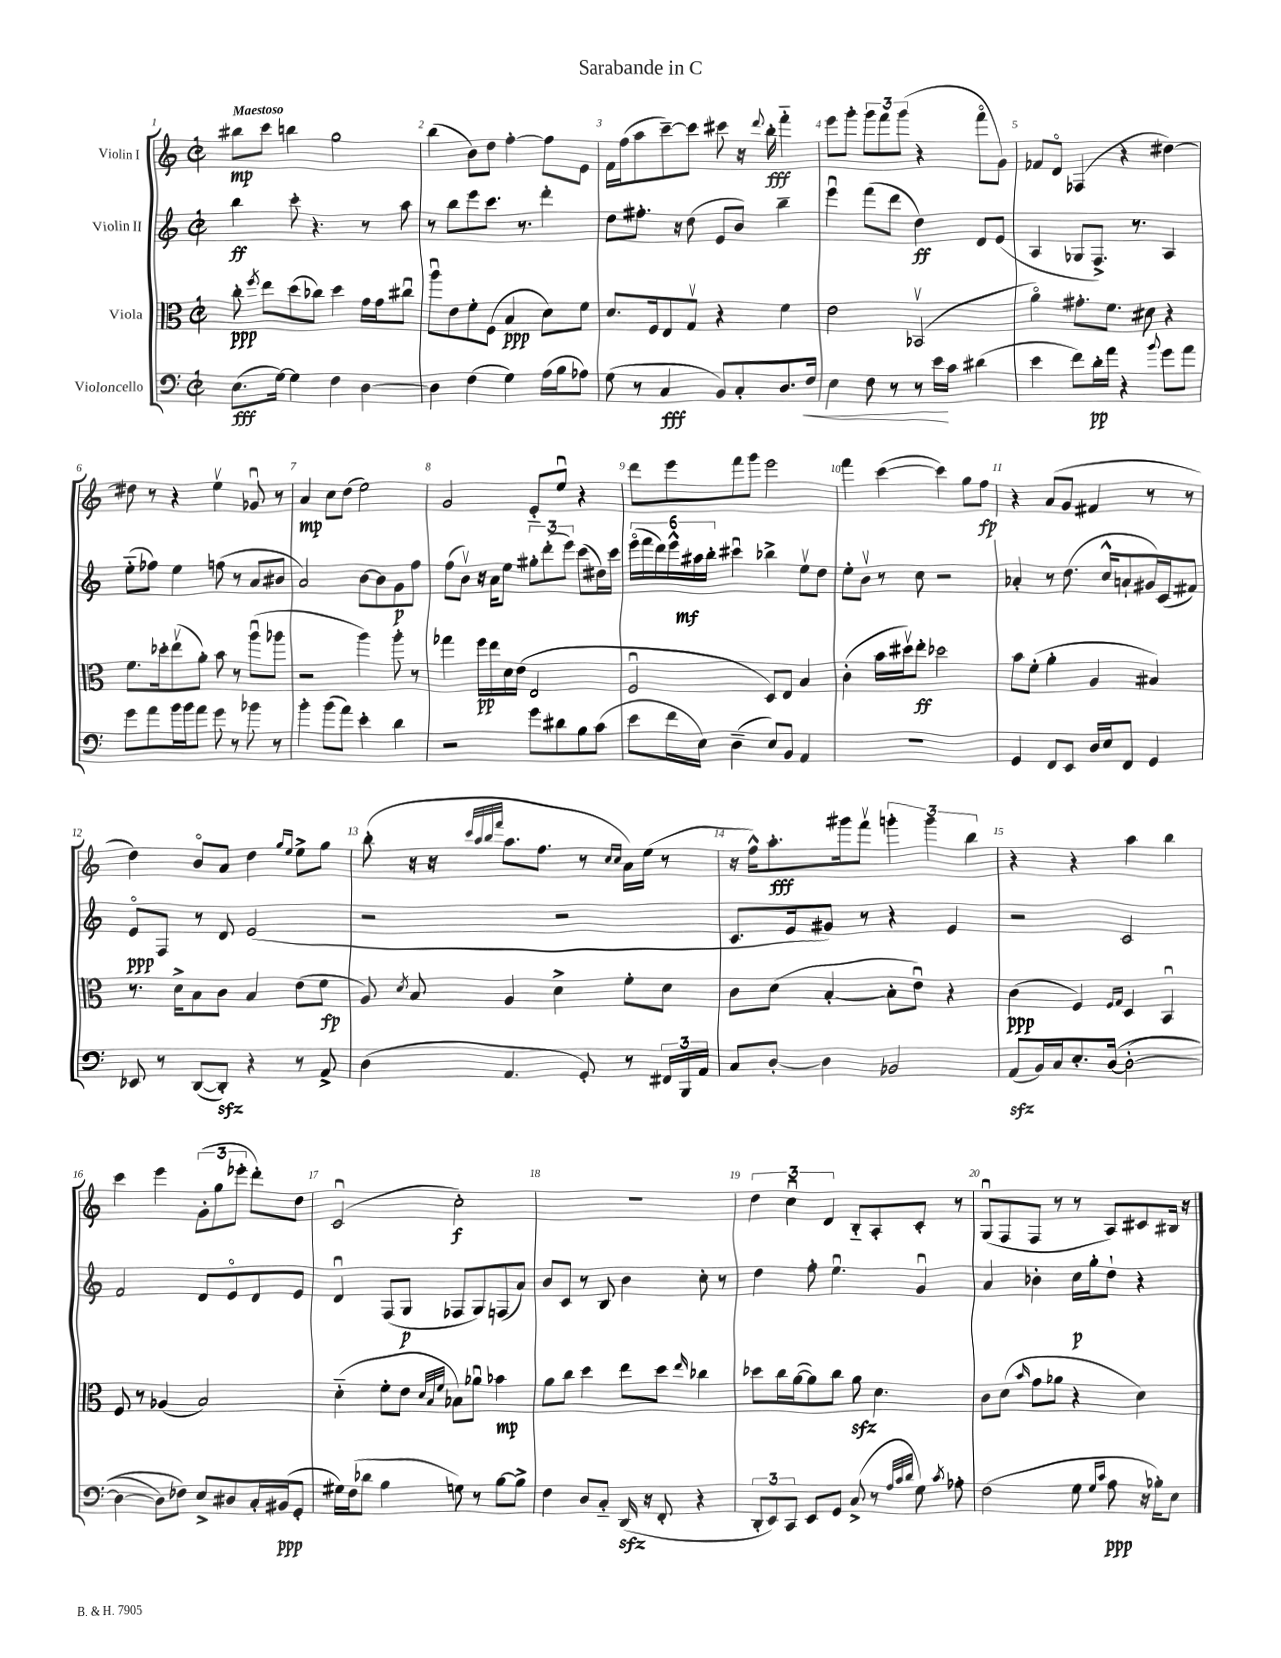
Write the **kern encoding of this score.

**kern	**dynam	**kern	**dynam	**kern	**dynam	**kern	**dynam
*part4	*part4	*part3	*part3	*part2	*part2	*part1	*part1
*staff4	*staff4	*staff3	*staff3	*staff2	*staff2	*staff1	*staff1
*I"Violoncello	*	*I"Viola	*	*I"Violin II	*	*I"Violin I	*
*clefF4	*	*clefC3	*	*clefG2	*	*clefG2	*
*k[]	*	*k[]	*	*k[]	*	*k[]	*
*M2/2	*	*M2/2	*	*M2/2	*	*M2/2	*
*met(c|)	*	*met(c|)	*	*met(c|)	*	*met(c|)	*
=1	=1	=1	=1	=1	=1	=1	=1
!	!	!	!	!	!	!LO:TX:a:B:t=Maestoso	!
(8.E\L	fff	8cc'\	ppp	4bb\	ff	8bb#X\L	mp
.	.	8qff/	.	.	.	.	.
.	.	8ee\L	.	.	.	8ccc\J	.
[16G\Jk)	.	.	.	.	.	.	.
4G\]	.	(8dd\	.	8ccc'\	.	4bbn\	.
.	.	8cc-X\J)	.	4.r	.	.	.
4F\	.	4dd\	.	.	.	2gg\	.
[4D\	.	16g\LL	.	8r	.	.	.
.	.	16g\J	.	.	.	.	.
.	.	8cc#Xu\J	.	8aa\	.	.	.
=2	=2	=2	=2	=2	=2	=2	=2
4D\]	.	8aau\L	.	8r	.	(4bb\	.
.	.	8e\	.	8bb\L	.	.	.
(4F\	.	8f'\	.	8eee\	.	8b\L)	.
.	.	(8F\J	.	8.ccc\J	.	8dd\J	.
4G\)	.	4B/	ppp	.	.	[4ff'\	.
.	.	.	.	8.r	.	.	.
(16A\LL	.	8d\L)	.	4ddd'\	.	8ff\L]	.
16B\J	.	.	.	.	.	.	.
8A-X\J)	.	8f\J	.	.	.	8e\J	.
=3	=3	=3	=3	=3	=3	=3	=3
(8G\	.	8.d/L	.	8dd\L	.	16f\LL	.
.	.	.	.	.	.	(16ff\J	.
8r	.	.	.	8.ff#X'\J	.	8aa\	.
.	.	16F/k	.	.	.	.	.
4C/	fff	8E/	.	.	.	[8ccc~\)	.
.	.	.	.	16r	.	.	.
.	.	8Gv/J	.	(8dd\	.	8ccc\J]	.
8BB/L)	.	4r	.	8e/L	.	8ccc#X\	.
8C'/	.	.	.	8b/J)	.	16r	.
.	.	.	.	.	.	8qqddd/	.
.	.	.	.	.	.	16bb'\	fff
8.D/	.	4f\	.	4bb~\	.	4fff\	.
!	!LO:HP:b	!	!	!	!	!	!
16F/Jk	<	.	.	.	.	.	.
=4	=4	=4	=4	=4	=4	=4	=4
4E\	.	2e\	.	4eeeu\	.	8eee\L	.
.	.	.	.	.	.	8ggg'\J	.
8F\	.	.	.	(8fff\L	.	12ggg\L	.
.	.	.	.	.	.	12fff\	.
8r	.	.	.	8ddd\J	.	.	.
.	.	.	.	.	.	(12ggg\J	.
8r	.	(2BB-Xv/	.	4dd\)	ff	4r	.
16e\LL	.	.	.	.	.	.	.
16c\JJ	[	.	.	.	.	.	.
(4d#X\	.	.	.	8d/L	.	8fff\L	.
.	.	.	.	(8e/J	.	8g\J)	.
=5	=5	=5	=5	=5	=5	=5	=5
4e\	.	4a\)	.	4A/	.	8f-X/L	.
.	.	.	.	.	.	8d/J	.
8f\L)	.	8.g#X'\L	.	8G-X/L	.	(4F-X/	.
16d'\L	pp	.	.	8.F^/J)	.	.	.
16a\JJ	.	8.f\J	.	.	.	.	.
4r	.	.	.	.	.	4r	.
.	.	.	.	8.r	.	.	.
.	.	8d#X\	.	.	.	.	.
8qqb/	.	.	.	.	.	.	.
8g\L	.	4r	.	4A/	.	[4dd#X\)	.
8a\J	.	.	.	.	.	.	.
!!LO:LB:g=z
=6	=6	=6	=6	=6	=6	=6	=6
8g\L	.	8.f\L	.	(8ee\L	.	8dd#X\]	.
8a\	.	.	.	8ff-X\J)	.	8r	.
.	.	16dd-X'\k	.	.	.	.	.
16b\L	.	(8eev\	.	4ee\	.	4r	.
16b\J	.	.	.	.	.	.	.
8a\J	.	8a'\J)	.	.	.	.	.
8g\	.	8b\	.	(8ffn\	.	4eev\	.
8r	.	8r	.	8r	.	.	.
8b-X\	.	(8aau\L	.	8a/L	.	8g-Xu/	.
8r	.	8aa-X\J	.	8b#X/J	.	8r	.
=7	=7	=7	=7	=7	=7	=7	=7
4b'\	.	2r	.	2a/)	.	4a/	mp
(8b\L	.	.	.	.	.	8cc\L	.
8a\J)	.	.	.	.	.	(8dd\J	.
4e'\	.	4aa\)	.	[8b\L	.	2ee\)	.
.	.	.	.	8b\]	.	.	.
4d\	.	8aa'\	.	8g\	p	.	.
.	.	8r	.	8ff\J	.	.	.
=8	=8	=8	=8	=8	=8	=8	=8
2r	.	4gg-X\	.	(8ff\L	.	2g/	.
.	.	.	.	8bv\J)	.	.	.
.	.	16ff\LL	pp	16r	.	.	.
.	.	16ee\	.	16a\KL	.	.	.
.	.	16d\	.	8ee\J	.	.	.
.	.	(16e\JJ	.	.	.	.	.
8g\L	.	2E/	.	12gg#X'\L	.	8e/L	.
.	.	.	.	(12ddd'\	.	.	.
8d#X\	.	.	.	.	.	8eeu/J	.
.	.	.	.	12eee\J)	.	.	.
8B\	.	.	.	(8ccc\L	.	4r	.
(8c\J	.	.	.	16dd#X\L)	.	.	.
.	.	.	.	16ccc\JJ	.	.	.
=9	=9	=9	=9	=9	=9	=9	=9
8e\L	.	2Fu/	.	(24eee\LL	.	8ddd\L	.
.	.	.	.	24fff\	.	.	.
.	.	.	.	24ddd\)	.	.	.
16f\L	.	.	.	24eee^^\	.	8eee\	.
.	.	.	.	24aa#X\	mf	.	.
16E\JJ)	.	.	.	.	.	.	.
.	.	.	.	24bb'\JJ	.	.	.
(4D~\	.	.	.	4ccc#Xu\	.	8fff\	.
.	.	.	.	.	.	8ggg\J	.
8E/L)	.	8D/L)	.	4bb-X^\	.	2eee\	.
8BB/J	.	8E/J	.	.	.	.	.
4AA/	.	4B/	.	8eev\L	.	.	.
.	.	.	.	8dd\J	.	.	.
=10	=10	=10	=10	=10	=10	=10	=10
1r	.	(4c'\	.	8ee'\L	.	4fff\	.
.	.	.	.	8bv\J	.	.	.
.	.	16b\LL	.	8r	.	([4ccc\	.
.	.	16dd#Xv\J)	.	.	.	.	.
.	.	8ee'\J	ff	8cc\	.	.	.
.	.	2dd-X\	.	2r	.	4ccc\])	.
.	.	.	.	.	.	8gg\L	.
.	.	.	.	.	.	8ff\J	fp
=11	=11	=11	=11	=11	=11	=11	=11
4GG/	.	8b\L	.	4a-X'/	.	4r	.
.	.	(8f'\J	.	.	.	.	.
8FF/L	.	4a'\	.	8r	.	(8a/L	.
8EE/J	.	.	.	(8.dd\	.	8g/J	.
16D/LL	.	4A/	.	.	.	4f#X/	.
16E/J	.	.	.	16cc^^/KL	.	.	.
8FF/J	.	.	.	8an`/	.	.	.
4GG/	.	4B#X/)	.	16g#X/L)	.	8r	.
.	.	.	.	(16c/J	.	.	.
.	.	.	.	8f#X/J)	.	8r	.
!!LO:LB:g=z
=12	=12	=12	=12	=12	=12	=12	=12
8EE-X/	.	8.r	.	8e/L	ppp	4dd\)	.
8r	.	.	.	8F/J	.	.	.
.	.	16d^\KL	.	.	.	.	.
([8DD/L	.	8B\	.	8r	.	8b/L	.
8DDzz'/J])	.	8c\J	.	8d/	.	8a/J	.
4r	.	4B/	.	(2e/	.	4dd\	.
.	.	.	.	.	.	16qqgg/LL	.
.	.	.	.	.	.	16qqee/JJ	.
8r	.	(8e\L	.	.	.	8ee^\L	.
8AA^/	.	8f\J	fp	.	.	8gg\J	.
=13	=13	=13	=13	=13	=13	=13	=13
(4D\	.	8A/)	.	2r	.	(8bb'\	.
.	.	8qd/	.	.	.	.	.
.	.	8B/	.	.	.	16r	.
.	.	.	.	.	.	16r	.
.	.	.	.	.	.	32qqccc/LLL	.
.	.	.	.	.	.	32qqaa/	.
.	.	.	.	.	.	32qqbb/	.
.	.	.	.	.	.	32qqfff/JJJ	.
4.AA/	.	4A/	.	.	.	8.aa\L	.
.	.	.	.	.	.	8.ff\J	.
.	.	4d^\	.	2r	.	.	.
8GG'/)	.	.	.	.	.	8r	.
.	.	.	.	.	.	16qqcc/LL	.
.	.	.	.	.	.	16qqcc/JJ	.
8r	.	8f'\L	.	.	.	16a\LL)	.
.	.	.	.	.	.	(16ee\JJ	.
24FF#X/LL	.	8d\J	.	.	.	8r	.
24BBB/	.	.	.	.	.	.	.
24AA/JJ	.	.	.	.	.	.	.
=14	=14	=14	=14	=14	=14	=14	=14
8C/L	.	8c\L	.	8.c/L	.	16r	.
.	.	.	.	.	.	16ff^^\KL)	.
[8D'/J	.	(8d\J	.	.	.	8.aa'\	fff
.	.	.	.	16e/k	.	.	.
4D\]	.	[4B'/	.	8g#X/J)	.	.	.
.	.	.	.	.	.	16ggg#X\k	.
.	.	.	.	8r	.	8fffv\J	.
2BB-X/	.	8B'\L]	.	4r	.	6gggn'\	.
.	.	8eu\J)	.	.	.	.	.
.	.	.	.	.	.	6ggg\	.
.	.	4r	.	4e/	.	.	.
.	.	.	.	.	.	6bb\	.
=15	=15	=15	=15	=15	=15	=15	=15
(8AAzz/L	.	(4c\	ppp	2r	.	4r	.
16BB/L)	.	.	.	.	.	.	.
16C/J	.	.	.	.	.	.	.
8.E'/	.	4F/)	.	.	.	4r	.
([16D/Jk	.	.	.	.	.	.	.
.	.	16qqF/LL	.	.	.	.	.
.	.	16qqG/JJ	.	.	.	.	.
(2D'\_	.	4D/	.	2c/	.	4aa\	.
.	.	4BBu/	.	.	.	4bb\	.
!!LO:LB:g=z
=16	=16	=16	=16	=16	=16	=16	=16
4D\_	.	8F/	.	2f/	.	4ccc\	.
.	.	8r	.	.	.	.	.
8D\L])	.	(4A-X/	.	.	.	4eee\	.
8F-X\J)	.	.	.	.	.	.	.
8E^/L	.	2B/)	.	8d/L	.	(12g'\L	.
.	.	.	.	.	.	12gg\	.
8D#X/	.	.	.	8e/	.	.	.
.	.	.	.	.	.	12eee-X'\J	.
16C'/L	.	.	.	8d/	.	8ddd'\L)	.
(16BB#X/J	ppp	.	.	.	.	.	.
8GG'/J	.	.	.	8e/J	.	8dd\J	.
=17	=17	=17	=17	=17	=17	=17	=17
16G#X\LL)	.	(4d\	.	4du/	.	(2cu/	.
(16F\J	.	.	.	.	.	.	.
8d-X\J	.	.	.	.	.	.	.
4B\	.	8f'\L	.	(8F/L	.	.	.
.	.	8e\J	.	8G/J	p	.	.
.	.	32qqd/LLL	.	.	.	.	.
.	.	32qqB/	.	.	.	.	.
.	.	32qqf/JJJ	.	.	.	.	.
8Gn\)	.	8B-X\L)	.	8F-X/L	.	2cc'\)	f
8r	.	8a-Xu\J	.	8G/)	.	.	.
[8B\L	.	4b-X\	mp	(8Fn/	.	.	.
8B^\J]	.	.	.	8a/J)	.	.	.
=18	=18	=18	=18	=18	=18	=18	=18
4F\	.	8a\L	.	8b/L	.	1r	.
.	.	8cc\J	.	8c/J	.	.	.
8D/L	.	4dd\	.	8r	.	.	.
8C/J	.	.	.	8B/	.	.	.
(16DDzz/	.	8ee\L	.	4b\	.	.	.
16r	.	.	.	.	.	.	.
8FF'/	.	8dd\J	.	.	.	.	.
.	.	16qqee/	.	.	.	.	.
4r	.	4cc-X\	.	8cc'\	.	.	.
.	.	.	.	8r	.	.	.
=19	=19	=19	=19	=19	=19	=19	=19
12DD'/L	.	8dd-X\L	.	4dd\	.	6dd\	.
12EE/)	.	.	.	.	.	.	.
.	.	16cc\L	.	.	.	.	.
12CC/J	.	.	.	.	.	6ccu\	.
.	.	([16a\J	.	.	.	.	.
8EE/L	.	8a\])	.	8ff'\	.	.	.
.	.	.	.	.	.	6d/	.
8GG/J	.	8cc\J	.	4.eeu\	.	.	.
(8C^/	.	8azz\	.	.	.	8B/L	.
8r	.	4.d\	.	.	.	8A'/	.
32qqA/LLL	.	.	.	.	.	.	.
32qqc/	.	.	.	.	.	.	.
32qqd/JJJ	.	.	.	.	.	.	.
8G\)	.	.	.	4gu/	.	8c'/J	.
8qc/	.	.	.	.	.	.	.
8A-X'\	.	.	.	.	.	8r	.
=20	=20	=20	=20	=20	=20	=20	=20
(2F\	.	8c\L	.	4a/	.	(8Gu/L	.
.	.	(8d\J	.	.	.	8F/	.
.	.	16qqb/	.	.	.	.	.
.	.	8g\L	.	4b-X'\	.	8F/J	.
.	.	8a-X\J	.	.	.	8r	.
8G\	.	4r	.	16cc\LL	p	8r	.
.	.	.	.	16gg'\J	.	.	.
16qqG/LL	.	.	.	.	.	.	.
16qqc/JJ	.	.	.	.	.	.	.
8A\	ppp	.	.	8dd`\J	.	8A/L)	.
16r	.	4d\)	.	4r	.	8c#X/	.
16B-X'\KL)	.	.	.	.	.	.	.
8E\J	.	.	.	.	.	16B#X/Jk	.
.	.	.	.	.	.	16r	.
==	==	==	==	==	==	==	==
*-	*-	*-	*-	*-	*-	*-	*-
